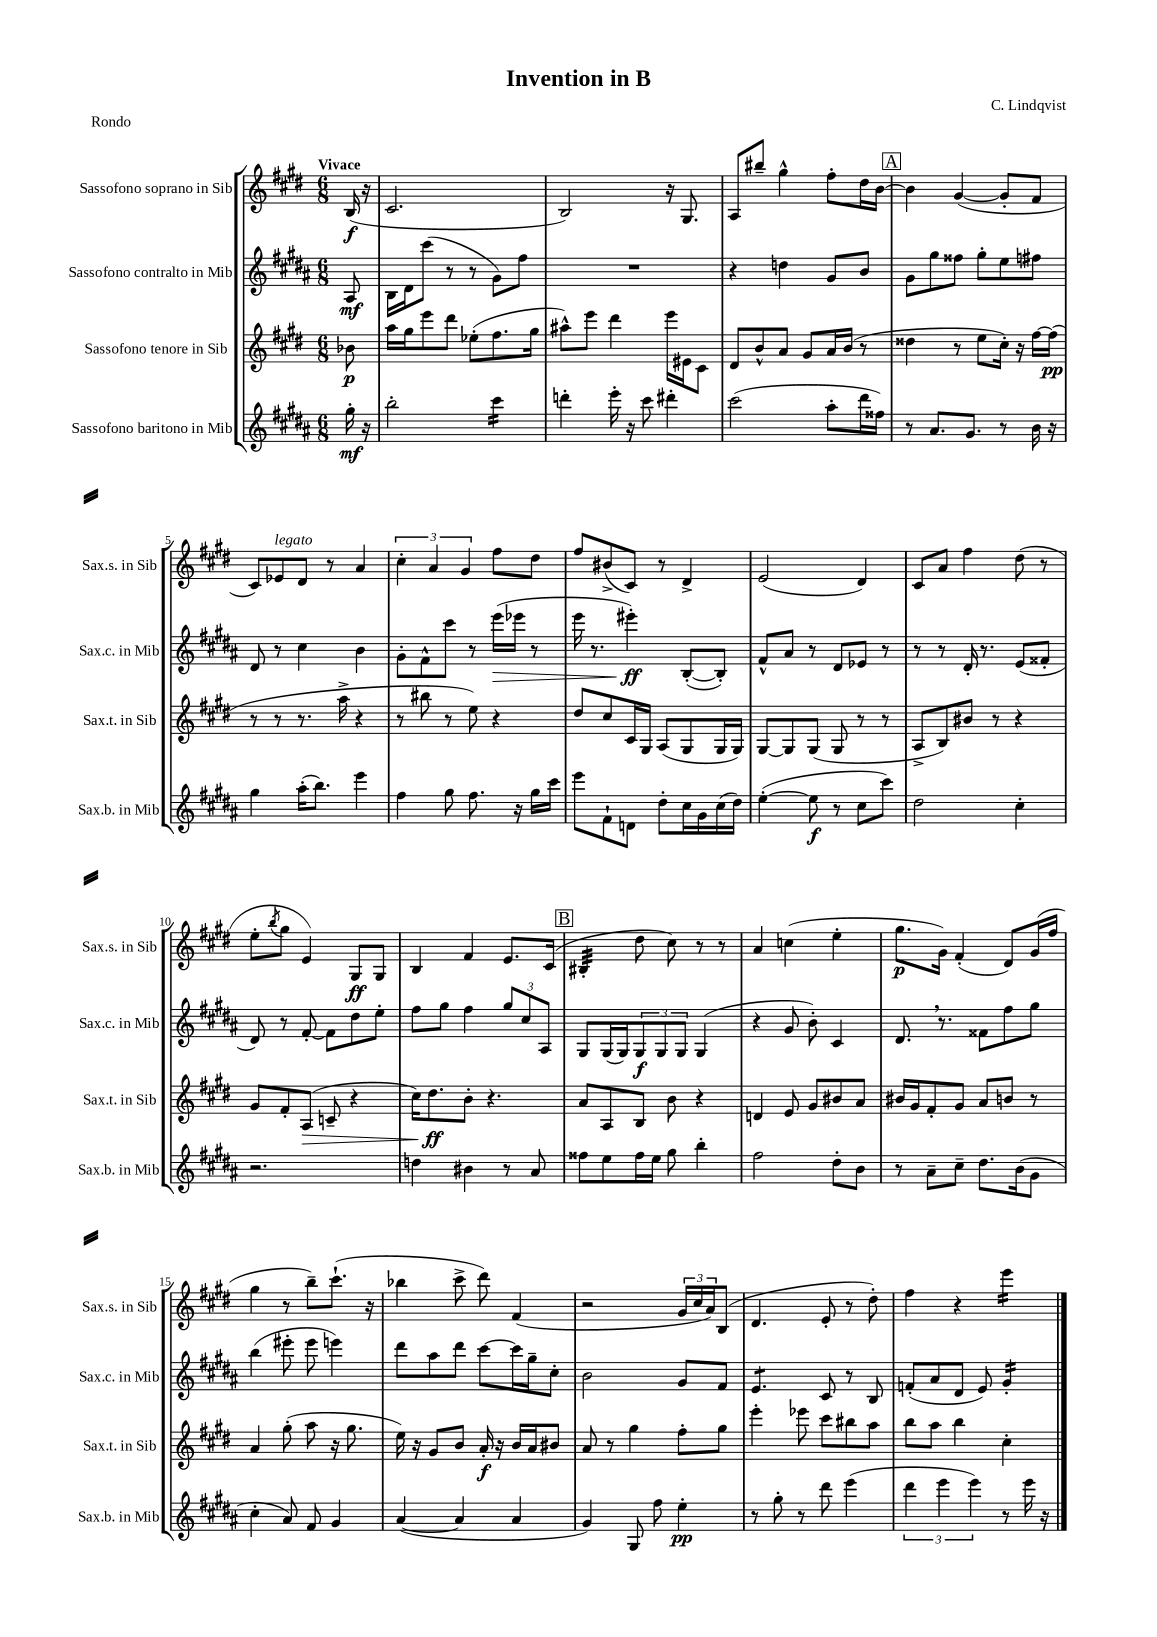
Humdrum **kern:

**kern	**kern	**kern	**kern
*staff4	*staff3	*staff2	*staff1
*clefG2	*clefG2	*clefG2	*clefG2
*k[f#c#g#d#a#]	*k[f#c#g#d#]	*k[f#c#g#d#a#]	*k[f#c#g#d#]
*M6/8	*M6/8	*M6/8	*M6/8
16gg#'	8b-	8A#	(16B
16r	.	.	16r
=	=	=	=
2bb'	16aa	16B	2.c#
.	16gg#	16d#	.
.	8eee	(8ccc#	.
.	8ddd#	8r	.
.	(8ee-'	8r	.
4ccc#	8.ff#	8g#)	.
.	.	8ff#	.
.	16gg#	.	.
=	=	=	=
4ddd'	8aa#^^)	2.r	2B)
.	8eee	.	.
16eee'	4ddd#	.	.
16r	.	.	.
8ccc#	.	.	.
4ddd#'	16eee	.	16r
.	16e#	.	8.G#
.	8c#	.	.
=	=	=	=
(2ccc#	8d#	4r	8A
.	8b^^	.	8bb#~
.	8a	4dd	4gg#^^
.	8g#	.	.
8aa#'	16a	8g#	8ff#'
.	(16b	.	.
16ddd#	8r	8b	16dd#
16ff##)	.	.	[16b
=	=	=	=
8r	4dd##	8g#	4b]
8.a#	.	8gg#	.
.	8r	8ff##	([4g#
8.g#	.	.	.
.	8ee	8gg#'	.
8r	16cc#')	8ee	8g#']
.	16r	.	.
16b	[16ff#	8ff#	8f#
16r	(16ff#]	.	.
=	=	=	=
4gg#	8r	8d#	8c#)
.	8r	8r	8e-
(16aa#'	8.r	4cc#	8d#
8.bb)	.	.	.
.	.	.	8r
.	16aa^	.	.
4eee	4r	4b	4a
=	=	=	=
4ff#	8r	8g#'	6cc#'
.	8bb#	8f#^^	.
.	.	.	6a
8gg#	8r	8ccc#	.
.	.	.	6g#
8.ff#	8ee)	8r	.
.	4r	(16eee	8ff#
16r	.	16eee-	.
16gg#	.	8r	8dd#
16ccc#	.	.	.
=	=	=	=
8eee	8dd#	16eee	8ff#
.	.	8.r	.
8f#`	8cc#	.	(8b#^
8d	16c#	4eee#')	8c#)
.	16G#	.	.
8dd#'	(8A	.	8r
16cc#	8G#	([8B'	4d#^
16g#	.	.	.
(16cc#	16G#	8B'])	.
16dd#)	16G#)	.	.
=	=	=	=
([4ee'	[8G#	8f#^^	(2e
.	8G#]	8a#	.
8ee]	(8G#	8r	.
8r	8G#	8d#	.
8cc#	8r	8e-	4d#)
8ccc#)	8r	8r	.
=	=	=	=
2dd#	8A^	8r	8c#
.	8B)	8r	8a
.	8b#	16d#'	4ff#
.	.	8.r	.
.	8r	.	.
4cc#'	4r	(8e	(8dd#
.	.	8f##'	8r
=	=	=	=
2.r	8g#	8d#)	8ee'
.	.	.	8qbb
.	8f#'	8r	8gg#
.	(8A	[8f#'	4e)
.	8c~	8f#]	.
.	4r	8dd#	8G#
.	.	8ee'	8G#
=	=	=	=
4dd	16cc#)	8ff#	4B
.	8.dd#	.	.
.	.	8gg#	.
4b#	8b'	4ff#	4f#
.	4.r	.	.
8r	.	12gg#	8.e
.	.	12cc#	.
8a#	.	.	.
.	.	12A#	.
.	.	.	(16c#
=	=	=	=
8ff##	8a	8G#	4B#'
8ee	8A	(16G#	.
.	.	16G#)	.
16ff##	8B	12G#	8dd#
16ee	.	.	.
.	.	12G#	.
8gg#	8b	.	8cc#)
.	.	12G#	.
4bb'	4r	(4G#	8r
.	.	.	8r
=	=	=	=
2ff#	4d	4r	4a
.	8e	8g#	(4cc
.	8g#	8b')	.
8dd#'	8b#	4c#	4ee'
8b	8a	.	.
=	=	=	=
8r	16b#	8.d#	8.gg#
.	16g#	.	.
8a#~	8f#'	.	.
.	.	8.r	16g#)
8cc#~	8g#	.	(4f#'
8.dd#	8a	8f##	.
.	8b	8ff#	8d#)
(16b	.	.	.
8g#	8r	8gg#	(16g#
.	.	.	16ff#
=	=	=	=
4cc#'	4a	(4bb	4gg#
8a#)	(8gg#'	8eee#'	8r
8f#	8aa	8eee#	8bb~)
4g#	16r	4eee)	(8.ccc#`
.	8.gg#	.	.
.	.	.	16r
=	=	=	=
([4a#	16ee)	8ddd#	4bb-
.	16r	.	.
.	8g#	8aa#	.
4a#]	8b	8ddd#	8ccc#^
.	16a'	[8ccc#	8ddd#)
.	16r	.	.
4a#	16b	16ccc#]	(4f#
.	16a	16gg#~	.
.	8b#	8cc#'	.
=	=	=	=
4g#)	8a	2b	2r
.	8r	.	.
8G#	4gg#	.	.
8ff#	.	.	.
4ee'	8ff#'	8g#	24g#
.	.	.	24cc#
.	.	.	24a)
.	8gg#	8f#	(8B
=	=	=	=
8r	4eee'	4.e	4.d#
8gg#'	.	.	.
8r	8eee-	.	.
8ddd#	8ccc#	8c#	8e'
(4eee	8bb#	8r	8r
.	8aa	8B	8dd#')
=	=	=	=
6ddd#	8bb	(8f'	4ff#
.	8aa	8a#	.
6eee	.	.	.
.	4bb	8d#	4r
6eee)	.	.	.
.	.	8e)	.
8r	4cc#'	4g#'	4eee
16eee	.	.	.
16r	.	.	.
==	==	==	==
*-	*-	*-	*-
